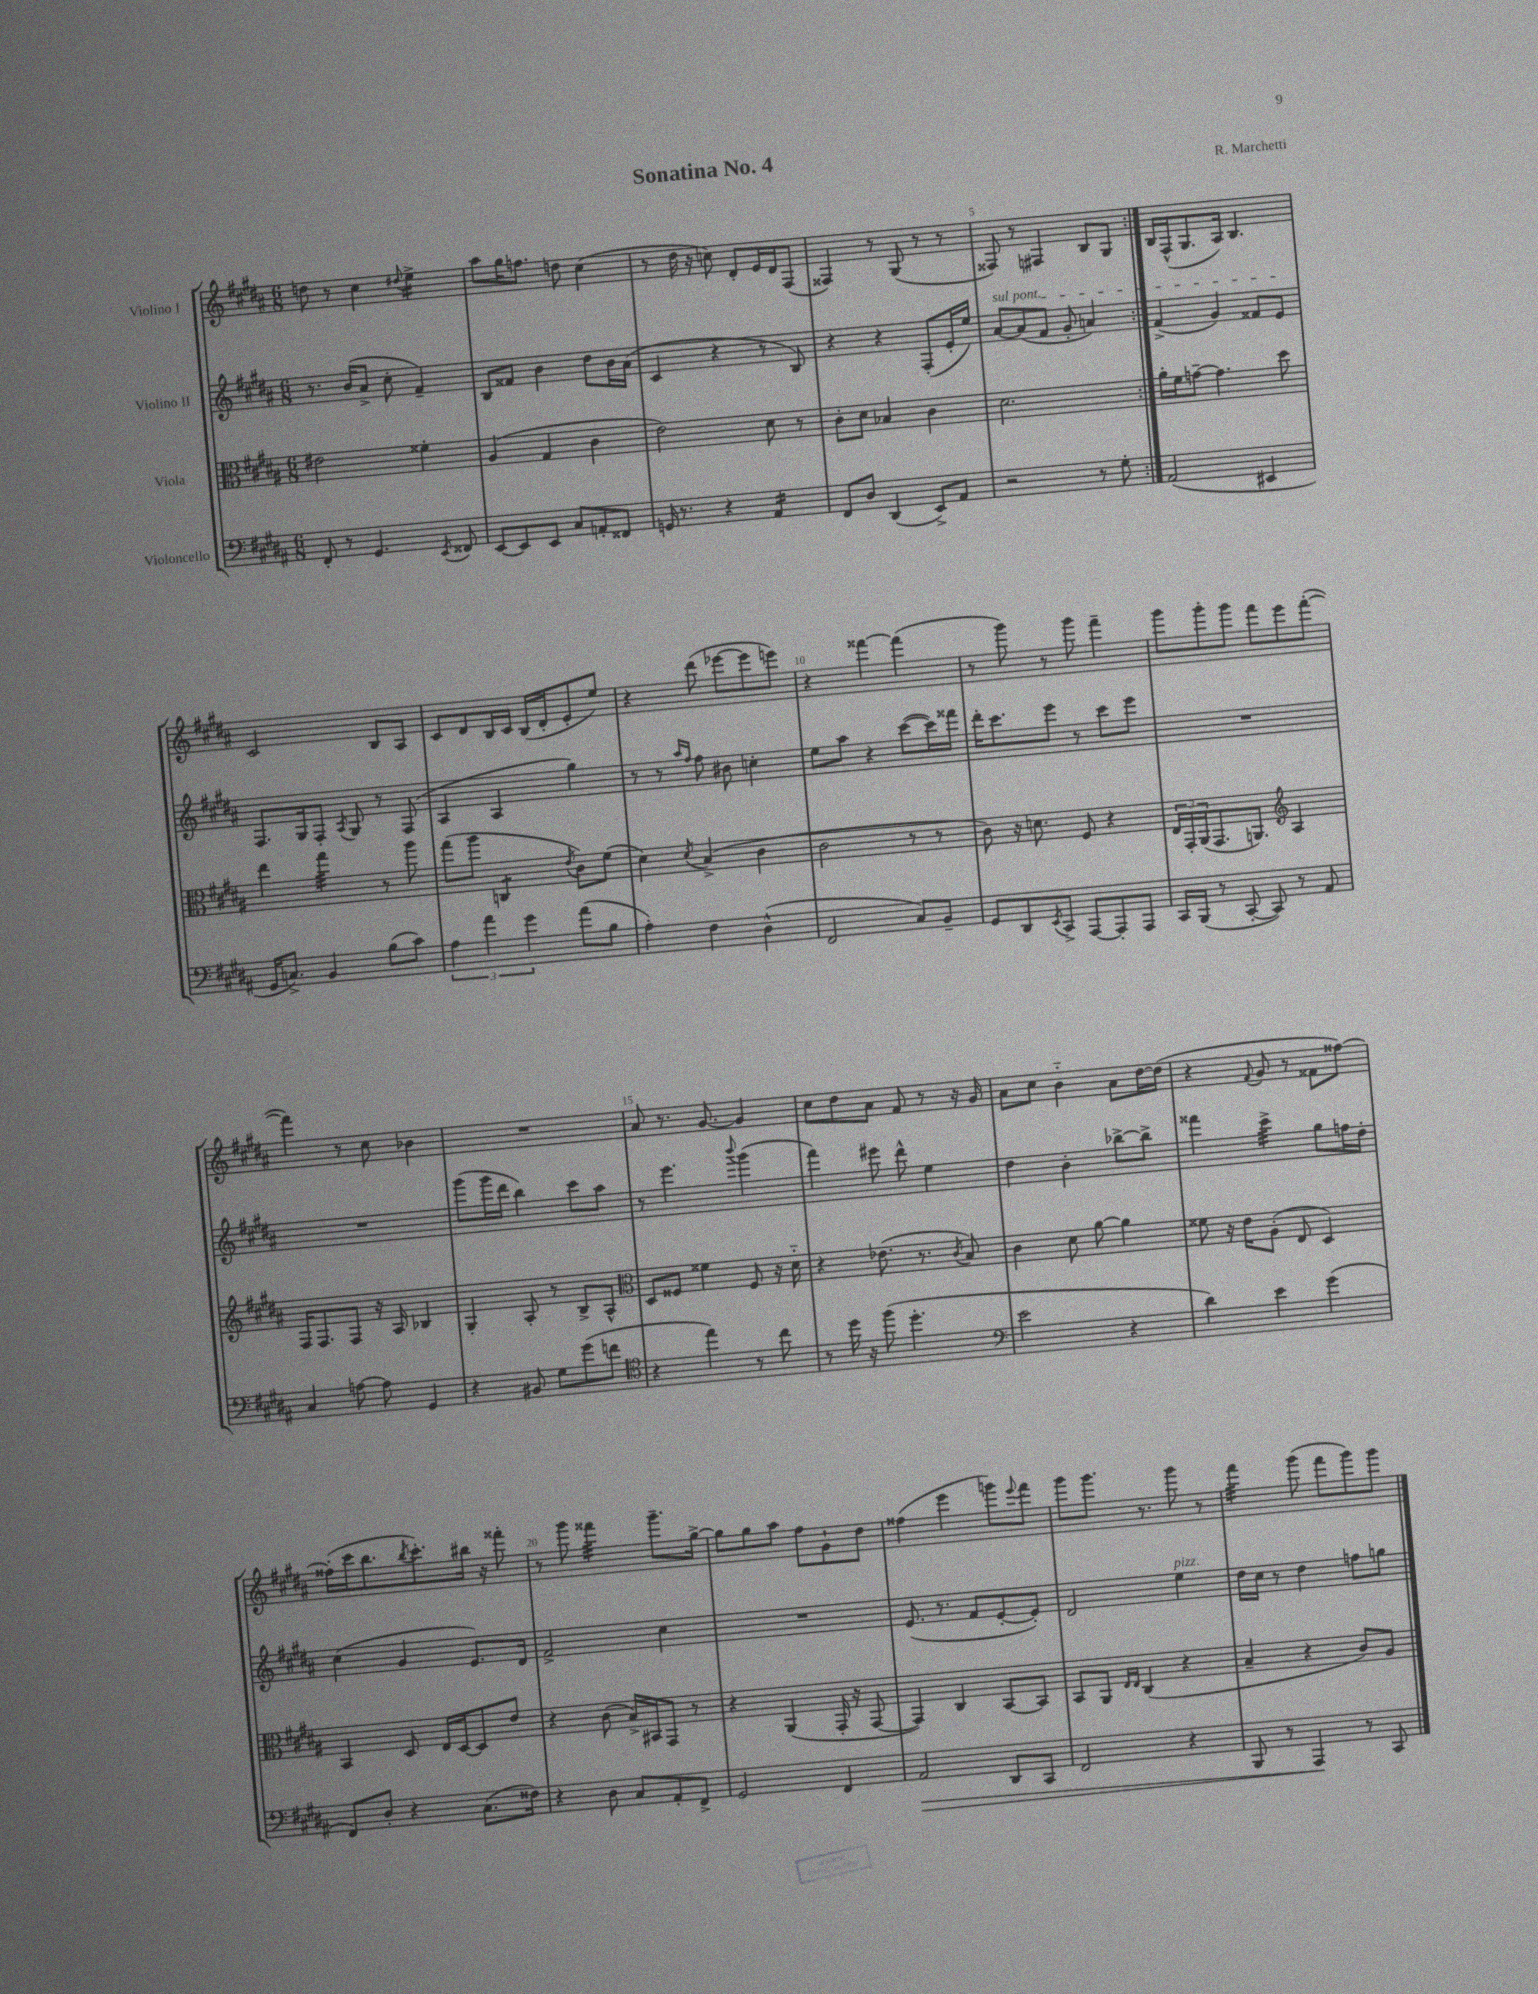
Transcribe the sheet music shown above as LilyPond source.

\header { title = "Sonatina No. 4" composer = "R. Marchetti" }
<<
\new StaffGroup <<
\new Staff = "s0" \with { instrumentName = "Violino I" } {
    \clef treble \key b \major \numericTimeSignature \time 6/8
    \repeat volta 2 { d''8 r8 cis''4 \appoggiatura { dis''8 } e''4:16-> |
    ais''8 gis''16 f''8. d''8 cis''4( |
    r8 dis''16 r16 c''8) dis'8-. e'16 dis'16 fis8( |
    fisis4) r8 gis8( r8 r8 |
    fisis8) r8 fis4 b8 gis8 | }
    b16 fis16-^( gis8. ais16) b4. |
    cis'2 b8 ais8 |
    cis'8 dis'8 b16 cis'16 b16( dis'16-. e'8-. e''8) |
    r4 dis'''8( ees'''8~ ees'''8 e'''8) |
    r4 fisis'''4~ fisis'''4( |
    r8 gis'''8) r8 gis'''8 fis'''4-- |
    gis'''8 gis'''8-. gis'''8 fis'''8 e'''8 fis'''8~-.( |
    fis'''4) r8 cis''8 bes'4 |
    R2. |
    ais'8 r8. gis'8.~ gis'4 |
    cis''8 dis''8 ais'8 fis'8 r8 r16 gis'16 |
    ais'8 cis''8 b'4-_ ais'8 dis''16~ dis''16( |
    r4 \appoggiatura { fis'8 } gis'8 r8 fisis'8 fisis''8~) |
    fisis''16-.( cis'''16 b''8. \acciaccatura { b''8 } cis'''8.-.) bis''16 r16 fisis'''8-. |
    r8 gis'''8 fisis'''4:32 gis'''8.-- gis''16~-> |
    gis''8 gis''8 ais''8 fis''8 gis'8-! dis''8 |
    fisis''4( e'''4 g'''8) \appoggiatura { e'''8 } fis'''8 |
    gis'''8 gis'''8. r8. gis'''8 r8 |
    fis'''4:32 gis'''8( fis'''8 gis'''8) gis'''8 \bar "|." |
}
\new Staff = "s1" \with { instrumentName = "Violino II" } {
    \clef treble \key b \major \numericTimeSignature \time 6/8
    \repeat volta 2 { r8. b'16( ais'8-> cis''8-. fis'4--) |
    b8 fisis'8 b'4 dis''8 b'16 ais'16( |
    cis'4 r4 r8 b8) |
    r4 r4 fis8-.( e'16-. e''16) |
    \once \override TextSpanner.bound-details.left.text = \markup { \italic "sul pont." } ais'8~\startTextSpan ais'8( fis'8 gis'8-. a'4) | }
    fis'4->( gis'4) fisis'8 e'8\stopTextSpan |
    fis8. gis16 fis8-. \acciaccatura { ais8 } gis8 r8 fis8( |
    ais4 ais4 gis''4) |
    r8 r8 \grace { ais''16 fis''16 } fis''8 bis'8 c''4-. |
    e''8 ais''8 r4 cis'''8~( cis'''16) fisis'''16 |
    dis'''16-. cis'''8. e'''8 r8 cis'''8 e'''8 |
    R2. |
    R2. |
    gis'''8( gis'''16 dis'''16 b''4) cis'''8 ais''8 |
    r8 e'''4. \appoggiatura { b'''8 } gis'''4( |
    fis'''4) eis'''8 dis'''8-^ e''4 |
    dis''4 b'4-. bes''8~-> bes''8-> |
    fisis'''4 cis'''4:32-> gis''8 f''16 dis''16-. |
    cis''4( gis'4 e'8.) dis'16 |
    fis'2-> cis''4 |
    R2. |
    e'8.( r8. fis'8 e'8~-. e'8-.) |
    dis'2 e''4^\markup { \italic "pizz." } |
    dis''16 cis''16 r8 dis''4 f''8 g''8 \bar "|." |
}
\new Staff = "s2" \with { instrumentName = "Viola" } {
    \clef alto \key b \major \numericTimeSignature \time 6/8
    \repeat volta 2 { eis'2 fisis'4-. |
    ais4( gis4 cis'4 |
    e'2) dis'8 r8 |
    cis'8-. dis'8 bes4 cis'4 |
    dis'2. | }
    ais'16-. fis'16 g'8~-- g'4. dis''8 |
    e''4 gis''4:32 r8 ais''8 |
    gis''8( ais''8 c4:8 \acciaccatura { e'8 } cis'8) fis'8( |
    dis'4) \acciaccatura { dis'8 } b4->( cis'4 |
    cis'2 r8 r8 |
    cis'8) r16 d'8. fis8 r4 |
    \tuplet 3/2 { e16 gis,16-. ais,16( } gis,8. a,8.) \clef treble ais4 |
    fis16 fis8. fis8 r16 ais16 bes4 |
    gis4-. ais8-. r8 b8-> ais8-^ |
    \clef alto dis8 fisis8 fisis'4 fisis8 r16 dis'16-_ |
    r4 ees'8.( r8. \acciaccatura { cis'8 } b8) |
    cis'4 dis'8 ais'8~ ais'4 |
    fisis'8 r16 e'16 ais8-.( e8 dis4) |
    b,4 dis8 e16 dis16~ dis8 e'8 |
    r4 cis'8( b16->) bis,16 gis,8 r8 |
    r4 ais,4( gis,16-. r16 gis,8~ |
    gis,4) cis4 b,8~ b,8 |
    b,8 ais,8 \grace { e16 e16 } cis4( r4 |
    b4-- r4 cis'8) ais8 \bar "|." |
}
\new Staff = "s3" \with { instrumentName = "Violoncello" } {
    \clef bass \key b \major \numericTimeSignature \time 6/8
    \repeat volta 2 { fis,8-. r8 gis,4. \acciaccatura { e,8 } fisis,8 |
    e,8~ e,8 e,8 cis8 a,8-. fisis,8 |
    g,16 r8. r4 ais,4:16 |
    fis,8 dis8 dis,4( e,8->) ais,8 |
    r2 r8 gis8-. | }
    ais,2( eis,4 |
    gis,16 c8.->) b,4 b8( cis'8) |
    \tuplet 3/2 { ais4 ais'4 gis'4 } ais'8( b8 |
    ais4-.) fis4 dis4-^( |
    fis,2 cis8) b,8-- |
    gis,8 dis,8 \acciaccatura { e,8 } cis,8-> ais,,8~ ais,,8-. ais,,8 |
    cis,16 b,,16( r8 cis,8~-. cis,8) r8 ais,8 |
    cis4 a8~ a8 gis,4 |
    r4 bis,8 gis8 gis'8( f'8 |
    \clef tenor r4 e''4) r8 cis''8 |
    r8 dis''16 r16 fis''8( dis''4.-. |
    \clef bass e'2 r4 |
    dis'4) e'4 gis'4( |
    fis,8) dis8-. r4 cis8.( fisis16) |
    r4 dis8 cis8 ais,8-. fis,8-> |
    gis,2 fis,4 |
    ais,2\> dis,8 cis,8 |
    fis,2 r4 |
    b,,8 r8 ais,,4\! r8 cis,8 \bar "|." |
}
>>
>>
\layout { \context { \Score \override BarNumber.break-visibility = ##(#f #t #t) barNumberVisibility = #(every-nth-bar-number-visible 5) } }
